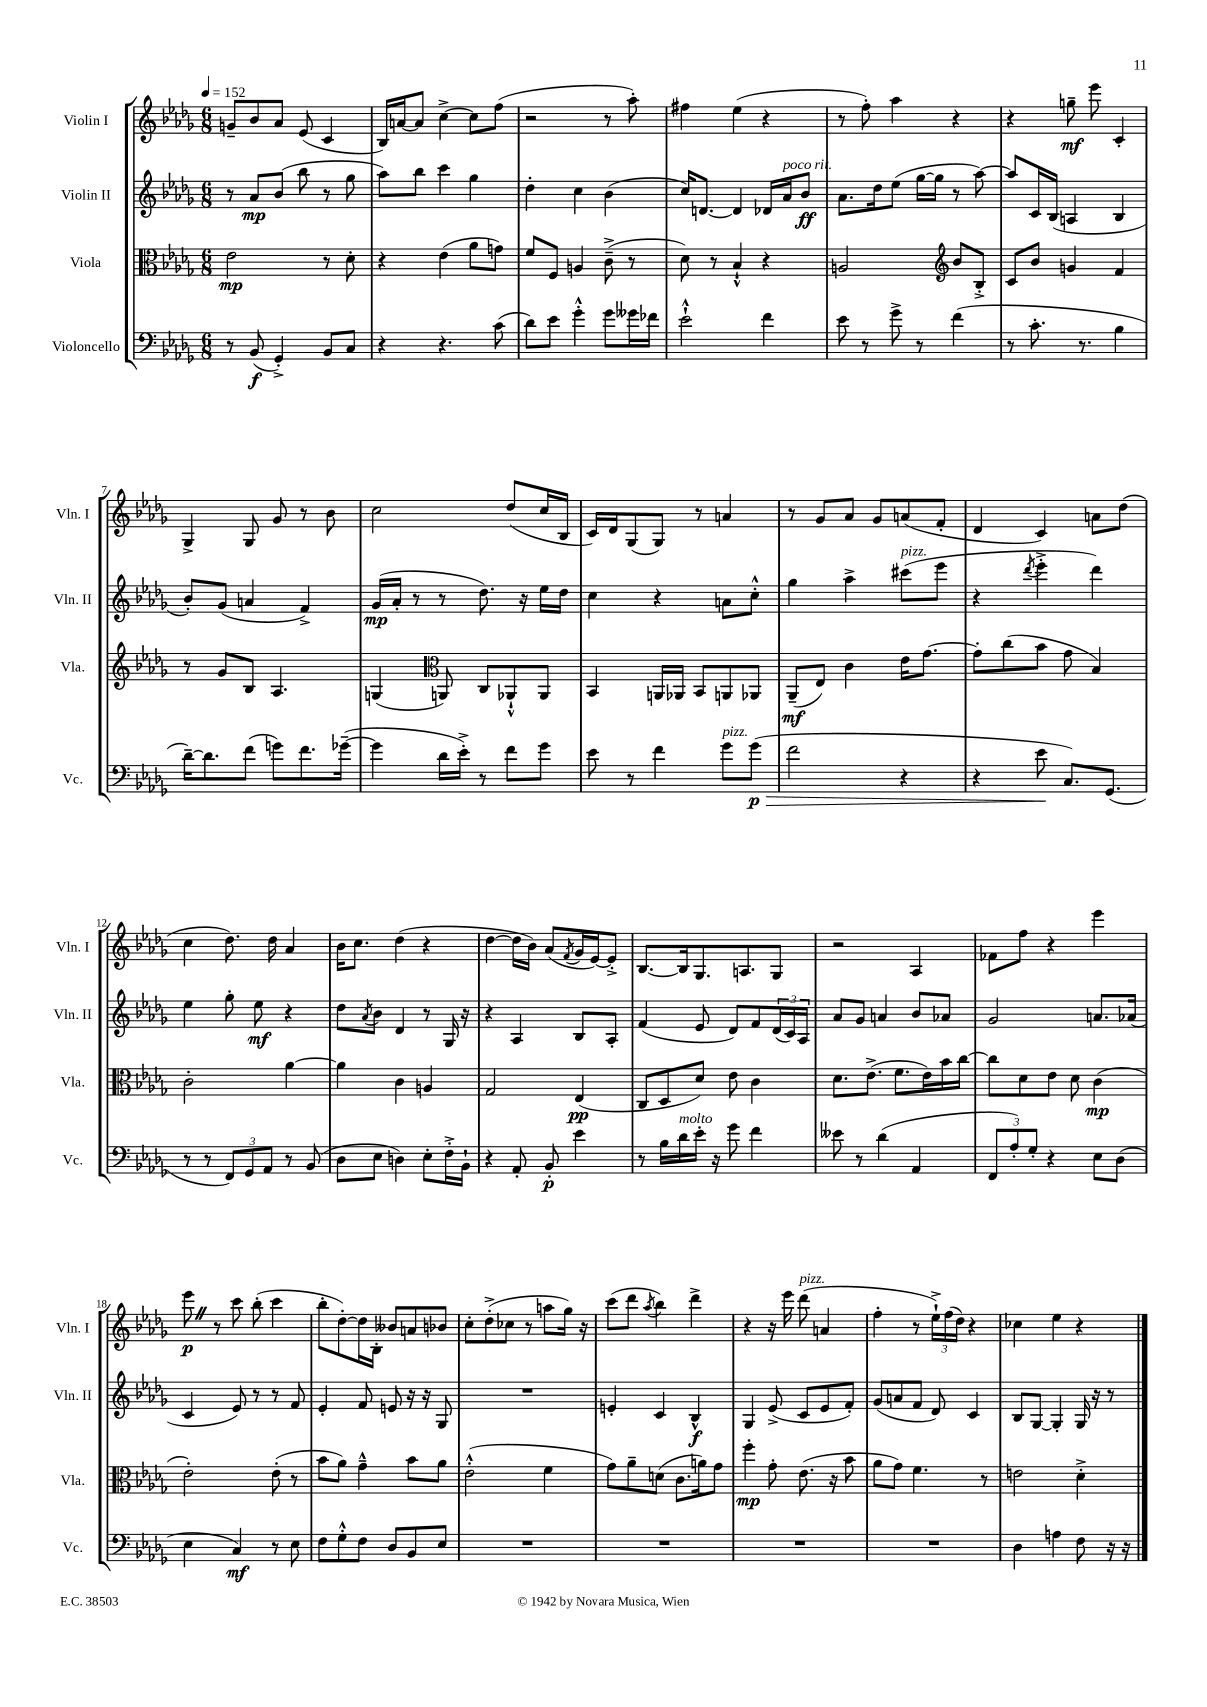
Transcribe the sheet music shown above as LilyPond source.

<<
\new StaffGroup <<
\new Staff = "s0" \with { instrumentName = "Violin I" shortInstrumentName = "Vln. I" } {
    \clef treble \key des \major \numericTimeSignature \time 6/8 \tempo 4 = 152
    g'8-- bes'8 aes'8 ees'8( c'4 |
    bes16) a'16~ a'8 c''4~-> c''8 f''8( |
    r2 r8 aes''8-.) |
    fis''4 ees''4( r4 |
    r8 f''8-.) aes''4 r4 |
    r4 g''8--\mf ees'''8 c'4-. |
    ges4-> ges8 ges'8 r8 bes'8 |
    c''2 des''8( c''16 bes16 |
    c'16) des'16 ges8( ges8) r8 a'4 |
    r8 ges'8 aes'8 ges'8 a'8( f'8-. |
    des'4 c'4) a'8 des''8( |
    c''4 des''8.) des''16 aes'4 |
    bes'16 c''8. des''4( r4 |
    des''4~ des''16 bes'16) aes'8( \acciaccatura { f'8 } ges'16 ees'16~) ees'8-.-> |
    bes8.~ bes16 ges8. a8. ges8 |
    r2 aes4 |
    fes'8 f''8 r4 ees'''4 |
    ees'''8\p \once \override BreathingSign.text = \markup { \musicglyph "scripts.caesura.straight" } \breathe r8 c'''8 bes''8-.( c'''4 |
    bes''8-. des''8~-.) des''16 bes16-. beses'8 a'8 bes'8 |
    c''8-. des''8-.->( ces''8 r8 a''8 ges''16) r16 |
    c'''8( des'''8 \acciaccatura { aes''8 } bes''4) des'''4-> |
    r4 r16 ees'''16 des'''8^\markup { \italic "pizz." }( a'4 |
    f''4-. r8 \tuplet 3/2 { ees''16-!->) f''16( des''16) } r4 |
    ces''4 ees''4 r4 \bar "|." |
}
\new Staff = "s1" \with { instrumentName = "Violin II" shortInstrumentName = "Vln. II" } {
    \clef treble \key des \major \numericTimeSignature \time 6/8
    r8 aes'8\mp bes'8( bes''8 r8 ges''8 |
    aes''8) bes''8 c'''4 ges''4 |
    des''4-. c''4 bes'4( |
    c''16) d'8.~ d'4 des'16 aes'16^\markup { \italic "poco rit." } bes'8\ff |
    aes'8. des''16 ees''8( ges''16~ ges''16 r8 aes''8~) |
    aes''8 c'16 bes16( a4 bes4 |
    bes'8-.) ges'8( a'4 f'4->) |
    ges'16\mp( aes'16-. r8 r8 des''8.) r16 ees''16 des''16 |
    c''4 r4 a'8 c''8-.-^ |
    ges''4 aes''4-> cis'''8^\markup { \italic "pizz." }( ees'''8 |
    r4 \acciaccatura { des'''8 } ees'''4-.-> des'''4) |
    ees''4 ges''8-. ees''8\mf r4 |
    des''8 \acciaccatura { aes'8 } bes'8 des'4 r8 ges16 r16 |
    r4 aes4 bes8 aes8-. |
    f'4( ees'8 des'8) f'8 \tuplet 3/2 { des'16( c'16) aes16 } |
    aes'8 ges'8 a'4 bes'8 aes'8 |
    ges'2 a'8. aes'16( |
    c'4 ees'8) r8 r8 f'8 |
    ees'4-. f'8 e'8 r16 r16 ges8 |
    R2. |
    e'4-. c'4 bes4-^\f |
    ges4 ees'8->( c'8 ees'8 f'8-.) |
    ges'8( a'8 f'8 des'8) c'4 |
    bes8 ges8~ ges4-. ges16 r16 r8 \bar "|." |
}
\new Staff = "s2" \with { instrumentName = "Viola" shortInstrumentName = "Vla." } {
    \clef alto \key des \major \numericTimeSignature \time 6/8
    ees'2\mp r8 des'8-. |
    r4 ees'4( aes'8 g'8) |
    f'8 f8 a4 c'8--->( r8 |
    des'8) r8 bes4-!-^ r4 |
    a2 \clef treble bes'8 bes8-.-> |
    c'8 bes'8 g'4 f'4 |
    r8 ges'8 bes8 aes4. |
    g4( \clef alto a,8) c8 aes,8-!-^ aes,8 |
    bes,4 a,16 aes,16 bes,8 a,8 aes,8 |
    aes,8--\mf( ees8) c'4 ees'16 ges'8.~ |
    ges'8-. c''8( bes'8 ges'8 bes4) |
    c'2-. aes'4~ |
    aes'4 c'4 a4 |
    ges2 ees4\pp( |
    c8 des8 des'8) ees'8 c'4 |
    des'8. ees'8.->( f'8. ees'16) bes'16 c''16~ |
    c''8 des'8 ees'8 des'8 c'4\mp( |
    ees'2-.) ees'8-.( r8 |
    bes'8 aes'8) ges'4---^ bes'8 aes'8 |
    ees'2-.-^( f'4 |
    ges'8) aes'8-- d'8( c'8. a'16) ges'8 |
    f''4-.\mp ges'8-. ees'8.( r16 bes'8 |
    aes'8 ges'8) f'4. r8 |
    e'2 des'4-.-> \bar "|." |
}
\new Staff = "s3" \with { instrumentName = "Violoncello" shortInstrumentName = "Vc." } {
    \clef bass \key des \major \numericTimeSignature \time 6/8
    r8 bes,8\f( ges,4-.->) bes,8 c8 |
    r4 r4. c'8( |
    des'8) ees'8 ges'4-.-^ ges'8 geses'16 fes'16 |
    ees'2-!-^ f'4 |
    ees'8 r8 ges'8-> r8 f'4( |
    r8 c'8.-. r8. bes4 |
    des'16~--) des'8. f'8( g'8) f'8. ges'16~--( |
    ges'4 des'16 ees'16-.->) r8 f'8 ges'8 |
    ees'8 r8 f'4 ges'8^\markup { \italic "pizz." } ges'8\p\>( |
    f'2 r4 |
    r4 ees'8\! c8.) ges,8.( |
    r8 r8 \tuplet 3/2 { f,8) ges,8 aes,8 } r8 bes,8( |
    des8 ees8 d4) ees8-. f16-.-> bes,16-! |
    r4 aes,8-. bes,8-.\p ees'4 |
    r8 bes16 des'16^\markup { \italic "molto" } ees'16-. r16 ges'8 f'4 |
    eeses'8 r8 des'4( aes,4 |
    \tuplet 3/2 { f,8 aes8-.) ges8-. } r4 ees8 des8( |
    ees4 c4\mf) r8 ees8 |
    f8 ges8-.-^ f8 des8 bes,8 ees8 |
    R2. |
    R2. |
    R2. |
    R2. |
    des4 a4 f8 r16 r16 \bar "|." |
}
>>
>>
